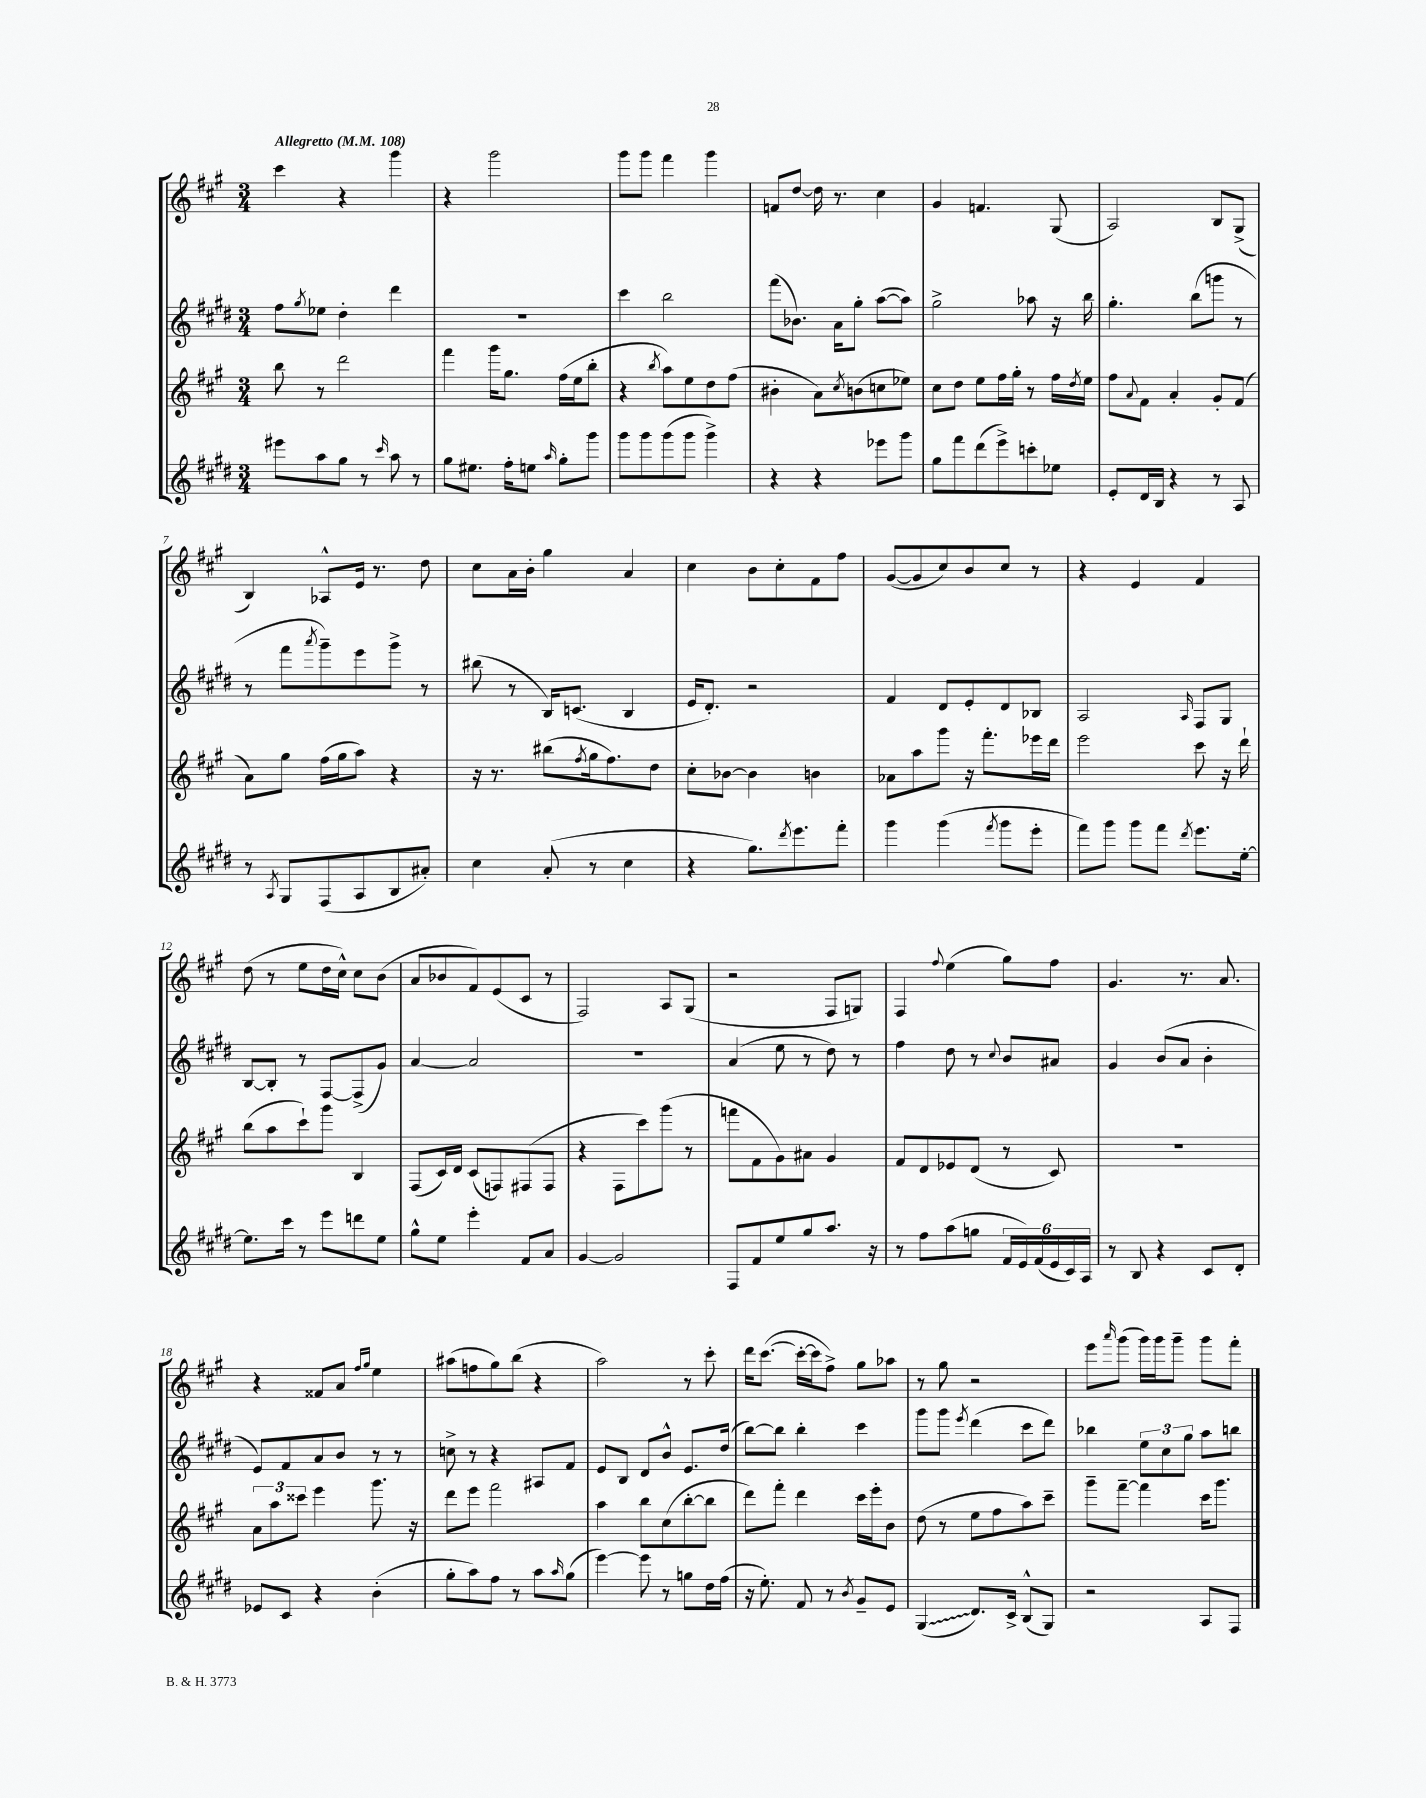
<<
\new StaffGroup <<
\new Staff = "s0" {
    \clef treble \key a \major \numericTimeSignature \time 3/4 \tempo "Allegretto" 4 = 108
    cis'''4 r4 gis'''4 |
    r4 gis'''2 |
    gis'''8 gis'''8 fis'''4 gis'''4 |
    f'8 d''8~ d''16 r8. cis''4 |
    gis'4 f'4. gis8( |
    a2) b8 gis8->( |
    b4) aes8-^ e'16 r8. d''8 |
    cis''8 a'16 b'16-. gis''4 a'4 |
    cis''4 b'8 cis''8-. fis'8 fis''8 |
    gis'8~( gis'8 cis''8) b'8 cis''8 r8 |
    r4 e'4 fis'4 |
    d''8( r8 e''8 d''16 cis''16-^) cis''8 b'8( |
    a'8 bes'8 fis'8) e'8( cis'8 r8 |
    fis2) a8 gis8( |
    r2 fis8 g8) |
    fis4 \appoggiatura { fis''8 } e''4( gis''8) fis''8 |
    gis'4. r8. a'8. |
    r4 fisis'8 a'8 \grace { fis''16 gis''16 } e''4 |
    ais''8( f''8 gis''8) b''8( r4 |
    a''2) r8 cis'''8-. |
    d'''16 cis'''8.~( cis'''16~-. cis'''16 fis''8->) gis''8 aes''8 |
    r8 gis''8 r2 |
    e'''8 \grace { a'''16 } gis'''8( gis'''16) gis'''16 gis'''8-- gis'''8 fis'''8-. \bar "|." |
}
\new Staff = "s1" {
    \clef treble \key e \major \numericTimeSignature \time 3/4
    fis''8 \acciaccatura { gis''8 } ees''8 dis''4-. dis'''4 |
    R2. |
    cis'''4 b''2 |
    fis'''8( bes'8.) a'16 gis''8-. a''8~( a''8) |
    gis''2-> aes''8 r16 b''16 |
    gis''4.-. b''8( g'''8 r8 |
    r8 fis'''8 \acciaccatura { a'''8 } gis'''8--) e'''8 gis'''8-> r8 |
    bis''8( r8 b16) c'8.( b4 |
    e'16 dis'8.-.) r2 |
    fis'4 dis'8 e'8-. dis'8 bes8 |
    a2 \grace { a16 } fis8 gis8 |
    b8~ b8-. r8 fis8~ fis8->( gis'8) |
    a'4~ a'2 |
    R2. |
    a'4( e''8 r8 dis''8) r8 |
    fis''4 dis''8 r8 \appoggiatura { cis''8 } b'8 ais'8 |
    gis'4 b'8( a'8 b'4-. |
    e'8) fis'8 a'8 b'8 r8 r8 |
    c''8-> r8 r4 ais8 fis'8 |
    e'8 b8 dis'8 b'8-^ e'8. dis''16( |
    b''8~) b''8 b''4-. cis'''4 |
    gis'''8 gis'''8 \acciaccatura { e'''8 } dis'''4( cis'''8 dis'''8) |
    bes''4 \tuplet 3/2 { e''8 cis''8 gis''8 } a''8 b''8 \bar "|." |
}
\new Staff = "s2" {
    \clef treble \key a \major \numericTimeSignature \time 3/4
    b''8 r8 d'''2 |
    fis'''4 gis'''16 gis''8. fis''16( e''16 b''8-. |
    r4 \acciaccatura { b''8 } a''8) e''8 d''8 fis''8( |
    bis'4-. a'8) \acciaccatura { cis''8 } b'8( c''8 ees''8) |
    cis''8 d''8 e''8 fis''16 gis''16-. r8 fis''16 \acciaccatura { d''8 } e''16 |
    fis''8 \appoggiatura { a'8 } fis'8 a'4-. gis'8-. fis'8( |
    a'8) gis''8 fis''16( gis''16 a''8) r4 |
    r16 r8. bis''8( \acciaccatura { fis''8 } gis''16 fis''8.) d''8 |
    cis''8-. bes'8~ bes'4 b'4 |
    aes'8 a''8 gis'''8 r16 fis'''8.-. ees'''16 d'''16 |
    e'''2 cis'''8 r16 d'''16-! |
    b''8( a''8 cis'''8-!) gis'''8 b4 |
    fis8( cis'16) d'16 cis'8( f8) fis8( fis8 |
    r4 fis8 cis'''8) gis'''8( r8 |
    f'''8 fis'8 gis'8) ais'8 gis'4 |
    fis'8 d'8 ees'8 d'8( r8 cis'8) |
    R2. |
    \tuplet 3/2 { a'8 a''8 cisis'''8 } e'''4 gis'''8. r16 |
    d'''8 e'''8 fis'''2 |
    a''4 b''8 cis''8( b''8~-. b''8 |
    d'''8) fis'''8-. d'''4 cis'''16 e'''16-. b'8 |
    d''8( r8 e''8 fis''8 a''8) cis'''8-- |
    gis'''8-- fis'''8~-- fis'''4 cis'''16 gis'''8. \bar "|." |
}
\new Staff = "s3" {
    \clef treble \key e \major \numericTimeSignature \time 3/4
    eis'''8 a''8 gis''8 r8 \grace { cis'''16 } a''8 r8 |
    gis''8 eis''8. fis''16-. e''8 \grace { a''16 } gis''8-. gis'''8 |
    gis'''8 gis'''8 gis'''8( gis'''8 gis'''4->) |
    r4 r4 ees'''8 gis'''8 |
    gis''8 fis'''8 dis'''8( e'''8->) c'''8-. ees''8 |
    e'8-. dis'16 b16 r4 r8 a8 |
    r8 \acciaccatura { a8 } gis8 fis8( a8 b8 ais'8-.) |
    cis''4 a'8-.( r8 cis''4 |
    r4 gis''8.) \acciaccatura { dis'''8 } e'''8. fis'''8-. |
    gis'''4 gis'''4( \acciaccatura { fis'''8 } gis'''8 e'''8-. |
    fis'''8) gis'''8 gis'''8 fis'''8 \acciaccatura { dis'''8 } e'''8. e''16~-. |
    e''8. cis'''16 r8 e'''8 d'''8 e''8 |
    gis''8-^ e''8 e'''4-. fis'8 a'8 |
    gis'4~ gis'2 |
    fis8 fis'8 e''8 gis''8 a''8. r16 |
    r8 fis''8 a''8( g''8 \tuplet 6/4 { fis'16 e'16) fis'16( e'16 cis'16) a16 } |
    r8 b8 r4 cis'8 dis'8-. |
    ees'8 cis'8 r4 b'4-.( |
    gis''8-. a''8) fis''8 r8 a''8 \grace { a''16 } gis''8( |
    e'''4~) e'''8 r8 g''8 dis''16 fis''16( |
    r16 e''8.-.) fis'8 r8 \acciaccatura { b'8 } gis'8-- e'8 |
    \once \override Glissando.style = #'zigzag gis4\glissando( dis'8.) cis'16-> b8-^( gis8) |
    r2 a8 fis8 \bar "|." |
}
>>
>>
